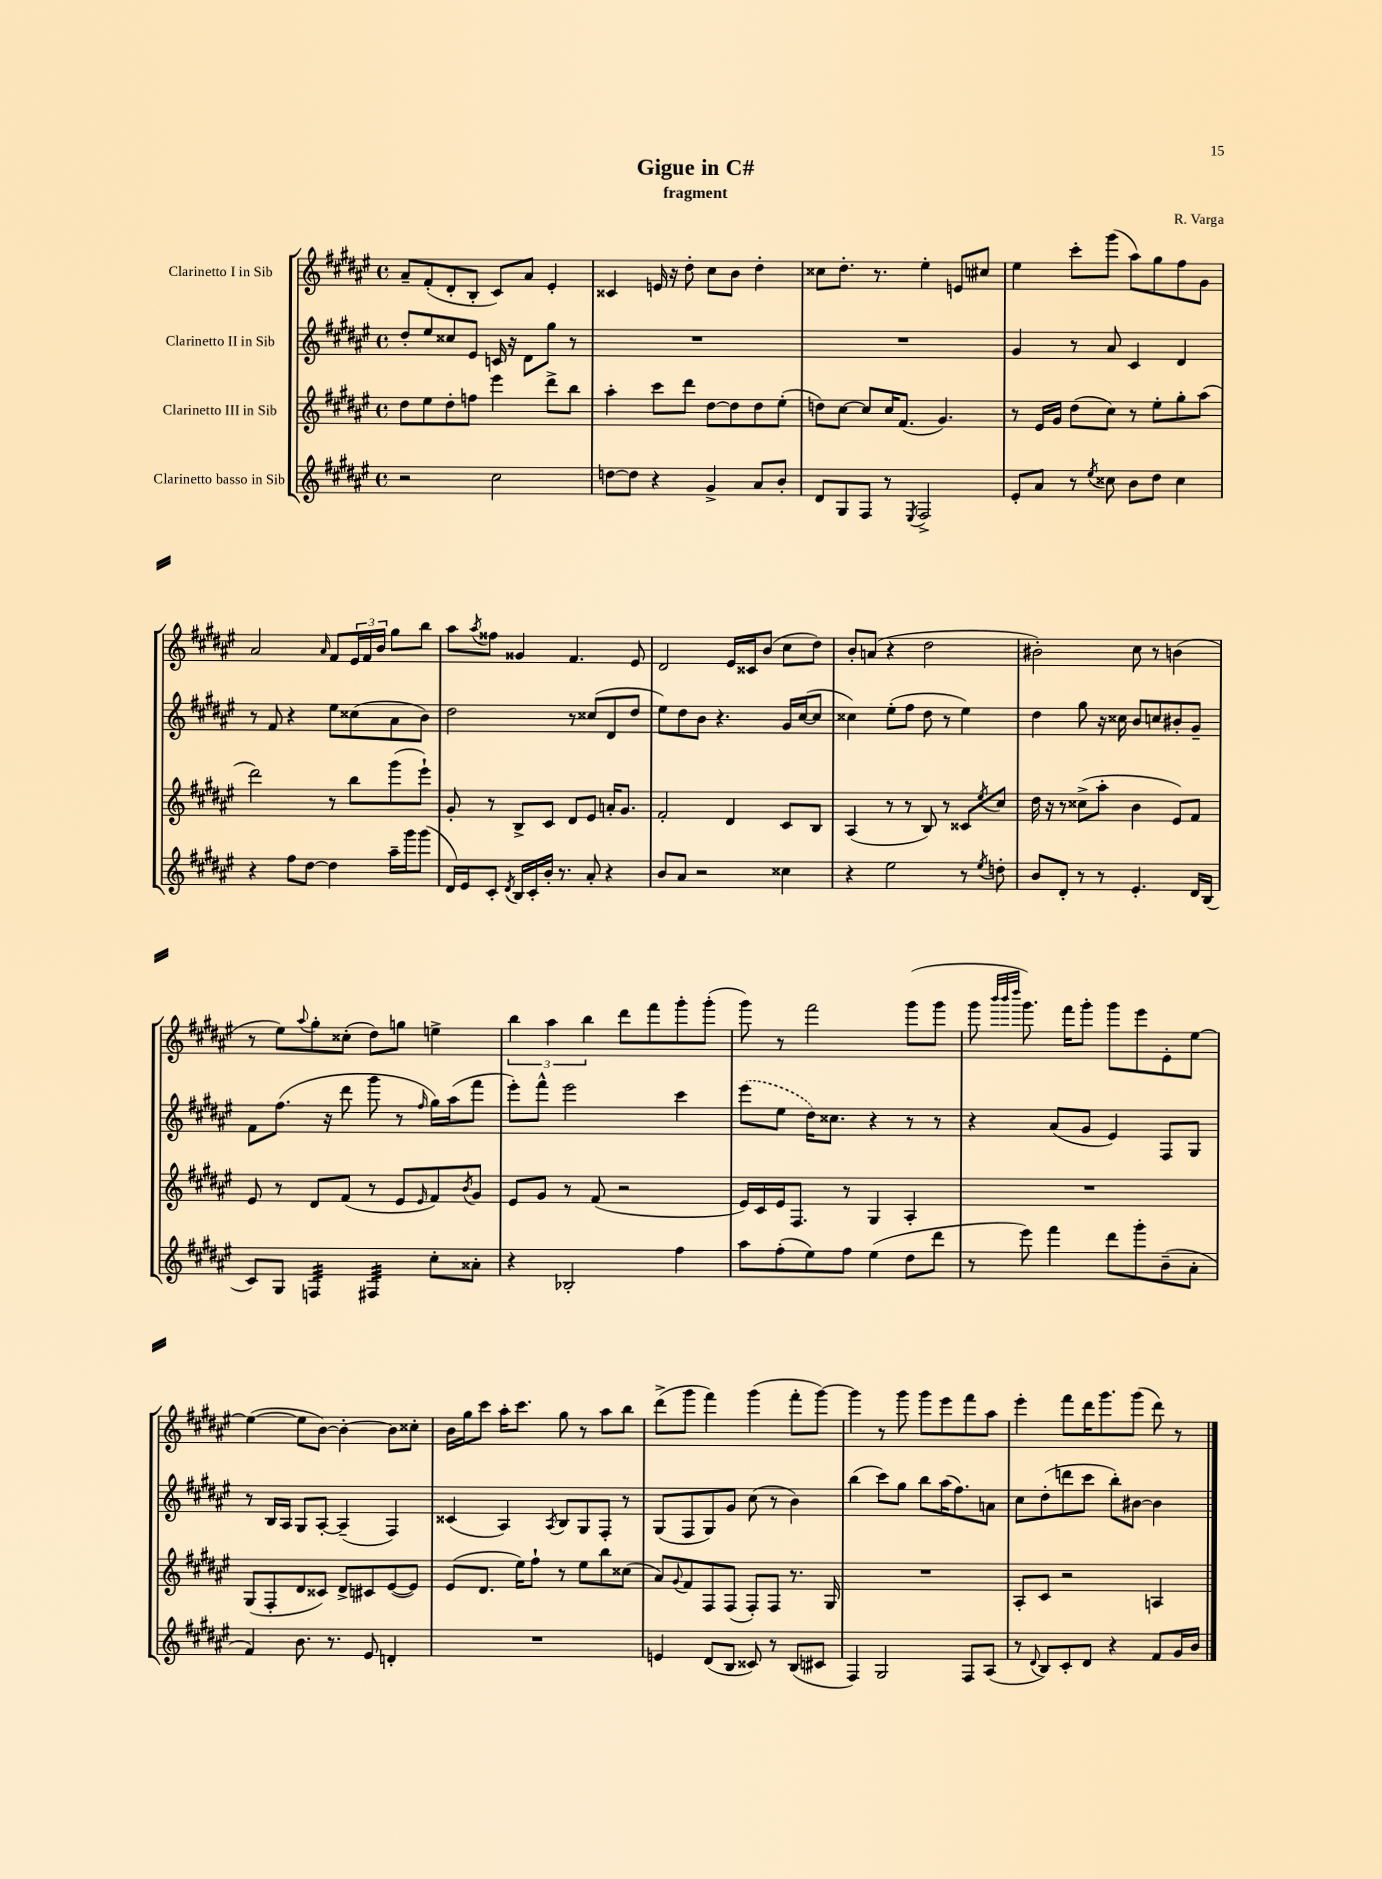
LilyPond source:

\header { title = "Gigue in C#" composer = "R. Varga" subtitle = "fragment" }
<<
\new StaffGroup <<
\new Staff = "s0" \with { instrumentName = "Clarinetto I in Sib" } {
    \clef treble \key fis \major \defaultTimeSignature \time 4/4
    ais'8-- fis'8-.( dis'8-. b8-. cis'8) ais'8 eis'4-. |
    cisis'4 e'16 r16 dis''8-. cis''8 b'8 dis''4-. |
    cisis''8 dis''8.-. r8. eis''4-. e'8 cis''8 |
    eis''4 cis'''8-. gis'''8( ais''8) gis''8 fis''8 gis'8 |
    ais'2 \grace { ais'16 } fis'8 \tuplet 3/2 { eis'16 fis'16 b'16 } gis''8 b''8 |
    ais''8 \acciaccatura { ais''8 } fisis''8 gisis'4 fis'4. eis'8 |
    dis'2 eis'16 cisis'16 b'8( cis''8 dis''8) |
    b'8-. a'8( r4 dis''2 |
    bis'2-.) cis''8 r8 b'4( |
    r8 eis''8) \appoggiatura { ais''8 } gis''8-. cisis''8-.( dis''8) g''8 e''4-> |
    \tuplet 3/2 { b''4 ais''4 b''4 } dis'''8 fis'''8 gis'''8-. gis'''8-.( |
    gis'''8) r8 fis'''2 gis'''8( gis'''8 |
    gis'''8 \grace { b'''32 b'''32 dis''''32 } gis'''8.) fis'''16 gis'''8-. gis'''8 eis'''8 eis'8-. eis''8~ |
    eis''4~( eis''8 b'8~) b'4~-. b'8 cisis''8-. |
    b'16 gis''16 cis'''8 ais''16-. cis'''8. gis''8 r8 ais''8 b''8 |
    dis'''8->( gis'''8 fis'''4) gis'''4( fis'''8-. gis'''8~) |
    gis'''4 r8 gis'''8 gis'''8 eis'''8 fis'''8 ais''8 |
    eis'''4-. fis'''8 dis'''16 gis'''8. gis'''8( dis'''8) r8 \bar "|." |
}
\new Staff = "s1" \with { instrumentName = "Clarinetto II in Sib" } {
    \clef treble \key fis \major \defaultTimeSignature \time 4/4
    dis''8-. eis''8 cisis''8 eis'8 c'16 r16 dis'8 gis''8 r8 |
    R1 |
    R1 |
    gis'4 r8 ais'8 cis'4 dis'4 |
    r8 fis'8 r4 eis''8 cisis''8( ais'8 b'8) |
    dis''2 r8 cisis''8( dis'8 dis''8 |
    eis''8) dis''8 b'8 r4. gis'16 cis''16~( cis''8 |
    cisis''4) eis''8-.( fis''8 dis''8 r8 eis''4) |
    dis''4 gis''8 r16 cisis''16 b'8 c''8 bis'8-. gis'8-- |
    fis'8 fis''8.( r16 dis'''8 gis'''8 r8 \grace { fis''16 } gis''16) ais''16( fis'''8 |
    eis'''8-.) fis'''8-^ eis'''2 cis'''4 |
    \once \slurDashed eis'''8( eis''8 dis''16) cisis''8. r4 r8 r8 |
    r4 ais'8( gis'8 eis'4) fis8 gis8 |
    r8 b16 ais16 gis8 ais8~-. ais4--( fis4) |
    cisis'4( ais4) \acciaccatura { ais8 } b8 gis8 fis8-. r8 |
    gis8( fis8 gis8) gis'8 cis''8( r8 b'4) |
    b''4( cis'''8) gis''8 b''8 ais''16( fis''8.) a'8 |
    cis''8 dis''8-.( d'''8 cis'''8 b''8-.) bis'8~ bis'4 \bar "|." |
}
\new Staff = "s2" \with { instrumentName = "Clarinetto III in Sib" } {
    \clef treble \key fis \major \defaultTimeSignature \time 4/4
    dis''8 eis''8 dis''8-. f''8 eis'''4 dis'''8-> b''8 |
    ais''4-. cis'''8 dis'''8 dis''8~ dis''8 dis''8 eis''8-.( |
    d''8) cis''8~ cis''8 cis''16 fis'8.( gis'4.) |
    r8 eis'16 gis'16 dis''8( cis''8) r8 eis''8-. gis''8-. ais''8( |
    dis'''2) r8 b''8 gis'''8( eis'''8-!) |
    gis'8-. r8 b8-> cis'8 dis'8 eis'8 a'16-. gis'8. |
    fis'2-. dis'4 cis'8 b8 |
    ais4( r8 r8 b8) r8 cisis'8 \acciaccatura { eis''8 } cis''8 |
    dis''16 r16 r8 cisis''8->( ais''8-. b'4 eis'8) fis'8 |
    eis'8 r8 dis'8 fis'8( r8 eis'8 \grace { eis'16 } fis'8) \acciaccatura { b'8 } gis'8 |
    eis'8 gis'8 r8 fis'8( r2 |
    eis'16) cis'16 eis'16 fis8. r8 gis4 ais4-. |
    R1 |
    gis8( fis8-. dis'8 cisis'8) dis'8-> cis'8 eis'8~( eis'8) |
    eis'8( dis'8. eis''16) fis''8-! r8 eis''8 b''8 cisis''8( |
    ais'8) \appoggiatura { gis'8 } fis'8 fis8 fis8( fis8-.) fis8 r8. gis16 |
    R1 |
    ais8-. cis'8 r2 a4 \bar "|." |
}
\new Staff = "s3" \with { instrumentName = "Clarinetto basso in Sib" } {
    \clef treble \key fis \major \defaultTimeSignature \time 4/4
    r2 cis''2 |
    d''8~ d''8 r4 gis'4-> ais'8 b'8-. |
    dis'8 gis8 fis8 r8 \acciaccatura { eis8 } fis2-> |
    eis'8-. ais'8 r8 \acciaccatura { eis''8 } cisis''8 b'8 dis''8 cisis''4 |
    r4 fis''8 dis''8~ dis''4 ais''16-- gis'''16 gis'''8( |
    dis'16) eis'16 cis'8-. \acciaccatura { dis'8 } b16 cis'16-. b'16-. r8. ais'8-. r4 |
    b'8 ais'8 r2 cisis''4 |
    r4 eis''2 r8 \acciaccatura { eis''8 } d''8-. |
    b'8 dis'8-. r8 r8 eis'4.-. dis'16 b16( |
    cis'8) gis8 f4:32 fis4:32 cis''8-. aisis'8-. |
    r4 bes2-. fis''4 |
    ais''8 fis''8-.( eis''8) fis''8 eis''4( dis''8 dis'''8 |
    r8 eis'''8) fis'''4 dis'''8 gis'''8-. b'8--( ais'8-. |
    fis'4) b'8. r8. eis'8 d'4-. |
    R1 |
    e'4 dis'8( b8 cisis'8) r8 b8( cis'8 |
    fis4) gis2 fis8 ais8( |
    r8 \appoggiatura { dis'8 } b8) cis'8-. dis'8 r4 fis'8 gis'16 b'16 \bar "|." |
}
>>
>>
\layout { \context { \Score \remove "Bar_number_engraver" } }
